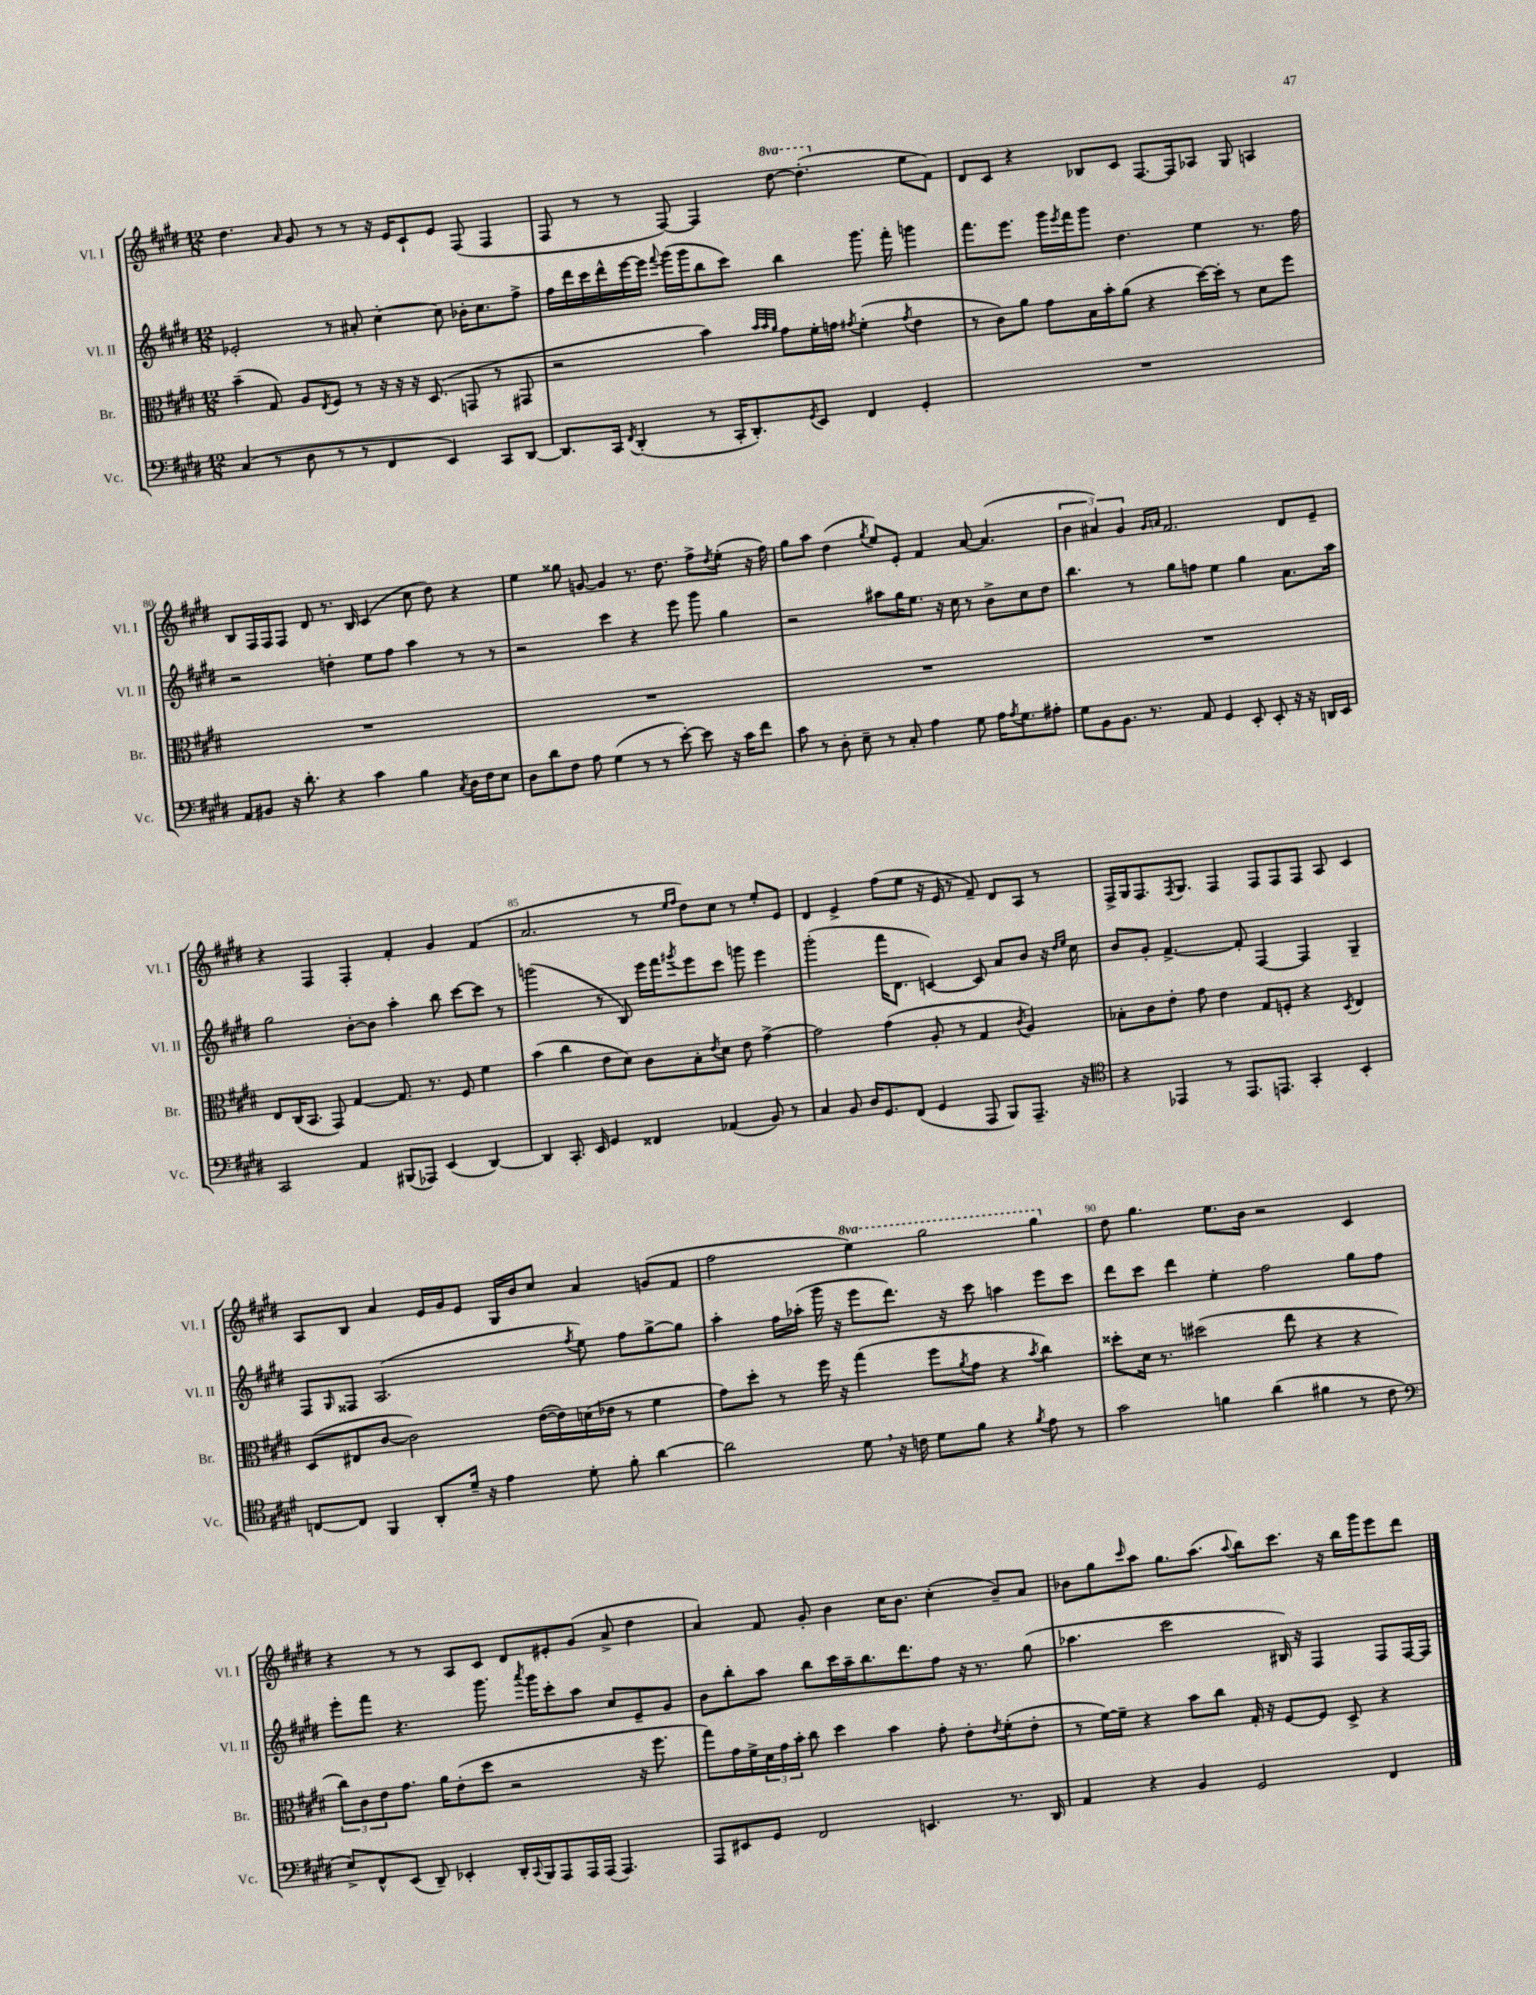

**kern	**kern	**kern	**kern
*part4	*part3	*part2	*part1
*staff4	*staff3	*staff2	*staff1
*I"Vc.	*I"Br.	*I"Vl. II	*I"Vl. I
*I'Vc.	*I'Br.	*I'Vl. II	*I'Vl. I
*clefF4	*clefC3	*clefG2	*clefG2
*k[f#c#g#d#]	*k[f#c#g#d#]	*k[f#c#g#d#]	*k[f#c#g#d#]
*M12/8	*M12/8	*M12/8	*M12/8
=77	=77	=77	=77
(4C#/	(4b~\	2e-X'/	4.dd#\
8r	8G#/)	.	.
.	.	.	16qqa/
8D#\	8A/L	.	8g#/
.	8qE/	.	.
8r	8F#/J	8r	8r
8r	8r	8a#X'/	8r
4FF#/	16r	[4cc#'\	16r
.	16r	.	16e/KL
.	16r	.	8c#`/
.	(8.D#/	.	.
4EE/)	.	8cc#\]	8e/J
.	8GGn/	16b-X'\KL	(8F#/
.	.	8.cc#\	.
8CC#/L	8r	.	4F#/
[8DD#/J	8GG#X/	8ff#^\J	.
=78	=78	=78	=78
8.DD#/L]	2r	16ff#\LL	8F#/
.	.	16ddd#\	.
.	.	16ccc#\	8r
16CC#/Jk	.	16ddd#^^\	.
8qFF#/	.	.	.
(4DD#'/	.	[16eee\	8r
.	.	16eee\JJ]	.
.	.	8qqfff#/	.
.	.	(16ggg#\LL	[8F#/)
.	.	16ggg#\J	.
8r	4b\)	8bb\	4F#/]
16CC#'/KL	.	8ccc#\J)	.
8.DD#'/)	.	.	.
.	32qqb/LLL	.	.
.	32qqb/	.	.
.	32qqa/JJJ	.	.
*	*	*	*8va
.	8g#\L	4bb\	[8ddd#\
8qGG#/	.	.	.
8EE/J	16f#'\L	.	(4.ddd#'\]
.	16gn\JJ	.	.
.	8qg#X/	.	.
4FF#/	(4f#'\	8.ggg#\	.
.	.	16fff#'\	.
.	8qg#/	.	.
*	*	*	*X8va
4GG#'/	4e\	4gggn\	8ee\L
.	.	.	8f#\J)
=79	=79	=79	=79
1.r	8r	8.fff#\L	8d#/L
.	8c#\L)	.	8c#/J
.	.	8.eee\J	.
.	8a\J	.	4r
.	8g#\L	16ggg#\LL	.
.	.	8qeee/	.
.	.	16fff#\J	.
.	16B\L	8ggg#\J	8B-X/L
.	16b'\J	.	.
.	(8a\J	4.dd#\	8c#/J
.	4r	.	[8.F#/L
.	.	.	16F#/k]
.	[16dd#\LL)	4ee\	8A-X/J
.	16dd#'\JJ]	.	.
.	8r	.	8G#/
.	8d#\L	8.r	4An/
.	8ff#\J	.	.
.	.	16ff#\	.
!!LO:LB:g=z
=80	=80	=80	=80
8AA/L	1.r	2r	8B/L
8BB#X/J	.	.	16F#/L
.	.	.	16F#/J
16r	.	.	8F#/J
8.d#'\	.	.	.
.	.	.	8d#/
4r	.	4ddn'\	8.r
.	.	.	16B/
4c#\	.	8ee\L	(4c#/
.	.	8ff#\J	.
4B\	.	4aa\	8cc#\
.	.	.	8dd#\)
8qC#/	.	.	.
16D#\LL	.	8r	4r
16F#\J	.	.	.
8E\J	.	8r	.
=81	=81	=81	=81
8D#\L	1.r	2r	4ee\
8d#\	.	.	.
8F#\J	.	.	8gg##X\
8A\	.	.	[8gn/
(4G#\	.	4ccc#\	4g/]
8r	.	4r	8.r
8r	.	.	.
.	.	.	8.dd#\
[8e'\)	.	8eee\	.
8e\]	.	8ggg#\	8ff#^\L
.	.	.	8qdd#/
16r	.	4gg#\	(8ee'\J
16c#\KL	.	.	.
8f#\J	.	.	16r
.	.	.	16ff#\)
=82	=82	=82	=82
8c#\	1.r	2r	8gg#\L
8r	.	.	8aa\J
8D#'\	.	.	(4dd#\
8E~\	.	.	.
.	.	.	8qgg#/
8r	.	8aa#X\L	8ee/L)
8C#'/	.	16gg#\K	8e'/J
.	.	8.ee\J	.
4A\	.	.	4f#/
.	.	16r	.
.	.	16cc#\	.
8G#\	.	8r	[8a/
16A\KL	.	8b^\L	(4.a/]
8qA/	.	.	.
8.G#\	.	.	.
.	.	8cc#\	.
8A#X'\J	.	8dd#\J	.
=83	=83	=83	=83
8G#\L	1.r	4.bb\	6b\
8BB\	.	.	.
.	.	.	6a#X/)
8.BB\J	.	.	.
.	.	.	6g#/
.	.	8r	.
8.r	.	.	.
.	.	.	16qqg#/LL
.	.	.	16qqan/JJ
.	.	8gg#\L	2.f#/
8AA/	.	8ffn\J	.
4GG#/	.	4ee\	.
8EE'/	.	4gg#\	.
8EE'/	.	.	.
16r	.	8.a\L	8d#/L
16r	.	.	.
16DDn/LL	.	.	8e~/J
16EE/JJ	.	16aa\Jk	.
!!LO:LB:g=z
=84	=84	=84	=84
2CC#/	8E/L	2gg#\	4r
.	(16C#/K	.	.
.	8.BB/J	.	.
.	.	.	4F#/
.	8GG#/)	.	.
4AA/	[4G#/	[8b'\L	4F#'/
.	.	8b\J]	.
(8BBB#X/L	8.G#/]	4aa'\	4f#'/
8AAA-X/J)	.	.	.
.	8.r	.	.
(4EE/	.	8bb\	4g#/
.	8F#/	[8ccc#\L	.
[4DD#/)	4f#\	8ccc#\J]	(4f#/
.	.	8r	.
=85	=85	=85	=85
4DD#/]	(4b\	(2gggn\	2.a/
8.CC#'/	4cc#\	.	.
16EE/	.	.	.
4GG#/	8e\L	8r	.
.	8d#\J)	8B/)	.
4FF##X/	8c#\L	16eee\LL	8r
.	.	16fff#\J	.
.	.	.	16qqee/LL
.	.	8qggg#X/	16qqff#/JJ
.	8B'\	8eee\	8dd#\L)
.	8qe/	.	.
(4AA-X/	8d#\J	8ccc#\J	8cc#\J
.	8e\	8gggn\	8r
8BB/)	[4g#^\	4eee\	8ee'/L
8r	.	.	8e/J
=86	=86	=86	=86
4C#/	2g#\]	(2ggg#'\	4d#/
8BB/	.	.	4e^/
16D#/KL	.	.	.
8.GG#/	.	.	.
.	(4g#\	16fff#\KL	(8ff#\L
.	.	8.d#\J	.
(8FF#/J	.	.	8ee\J
4GG#/	8A'/	[4cn/)	16r
.	.	.	16e/
.	8r	.	8r
8AAA/	4G#/	8c/]	8f#~/)
8BBB/L)	.	8a/L	8d#/L
.	8qc#/	.	.
8.AAA~/J	4A/)	8b/J	8A/J
.	.	16r	8r
.	.	16qqdd#/LL	.
.	.	16qqee/JJ	.
16r	.	16cc#\	.
=87	=87	=87	=87
*clefC4	*	*	*
4r	8B-X'\L	8b/L	16F#^/LL
.	.	.	16G#/J
.	8c#\	8g#'/J	8.F#/
4EE-X/	8e'\J	[4.f#^/	.
.	.	.	8qF#/
.	.	.	8.G#/J
.	8g#\	.	.
8r	4e\	.	4F#/
8.EE-/L	.	8f#'/]	.
.	8G#/L	[4F#/	8F#/L
8.EEn/J	.	.	.
.	8Fn'/J	.	8F#/
4GG#'/	4r	4F#/]	8F#/J
.	.	.	8A/
.	8qD#/	.	.
4BB'/	4E/	4G#~/	4c#/
!!LO:LB:g=z
=88	=88	=88	=88
[8Cn/L	(8D#/L	8F#/L	8A/L
.	.	16qqG#/	.
8C/J]	8E#X/	8F##X/J	8B/J
4FF#/	[8c#/J	(2.A/	4a/
.	2c#\])	.	.
8AA'/L	.	.	16e/LL
.	.	.	16g#/J
16d#~/Jk	.	.	8e/J
16r	.	.	.
4e\	.	.	16G#/LL
.	.	.	16b/J
.	([16e\LL	.	8cc#/J
.	16e\])	.	.
.	.	8qff#/	.
8d#'\	(16dn\	8ee\)	4a/
.	16e-X\JJ	.	.
8f#'\	8r	8ff#\L	.
[4a\	4f#\	[8gg#^\	(8gn/L
.	.	8gg#\J]	8f#/J
=89	=89	=89	=89
2a\]	8g#\L)	4aa'\	2ff#\
.	8dd#'\J	.	.
.	8r	16ff#\LL	.
.	.	(16aa-X'\JJ	.
.	16ff#\	16ggg#\	.
.	16r	16r	.
*	*	*	*8va
8d#,\	(4gg#\	8eee\L	4eee\)
16r	.	8.ddd#\J)	.
16cn\	.	.	.
8d#\L	8ff#\L	.	2ggg#\
.	.	16r	.
.	8qa/	.	.
8f#\J	8g#\J	8ccc#\	.
4r	4r	4aan\	.
8qf#/	8qb/	.	.
8e\	4cc#\)	8eee\L	4ggg#\
8r	.	8ccc#\J	.
=90	=90	=90	=90
*	*	*	*X8va
2g#\	8dd##X'\L	8ddd#\L	8dd#\
.	16d#\Jk	8ccc#\J	4.gg#\
.	8.r	.	.
.	.	4ddd#\	.
.	(2dd#X\	.	.
4fn\	.	4ee'\	8.ee\L
.	.	.	16b\Jk
(4a\	.	2ff#\	2r
.	8ee\	.	.
4f#X\	4r	.	.
8r	4r	8gg#\L	4c#/
8c#\	.	8ff#\J	.
!!LO:LB:g=z
=91	=91	=91	=91
*clefF4	*	*	*
8E^/L)	12cc#\L)	8eee'\L	4r
.	12c#\	.	.
8FF#^^/	.	8fff#\J	.
.	12e\	.	.
(8EE/J	8.g#\J	4.r	8r
8DD#~/)	.	.	8r
.	16a\KL	.	.
4EE-X'/	(8e'\	.	8A/L
.	8dd#\J	8.ggg#\	8c#/J
16DD#'/LL	2r	.	8d#/L
8qqCC#/	.	8qaaa/	.
16BBB/J	.	16ggg#\KL	.
8AAA/	.	8ccc#'\	8e#X'/
16AAA/L	.	8aa\J	(8g#/J
(16AAA/JJ	.	.	.
4.AAA/)	.	8cc#/L	8a^/
.	16r	8e~/	4dd#\
.	8.ff#\	.	.
.	.	8g#/J	.
=92	=92	=92	=92
8AAA/L	8gg#\L)	8b\L	4a/)
8EE#X/	16g#\L	8bb'\	.
.	16f#^\	.	.
8GG#/J	24d#\	8aa\J	8f#/
.	24g#\	.	.
.	24b'\JJ	.	.
2FF#/	8cc#\	8bb\L	8g#'/
.	4dd#\	16ccc#\L	4b\
.	.	16aa~\J	.
.	.	8.bb\	.
.	4b\	.	16cc#\KL
.	.	8.ddd#\	8.b\J
4.EEn/	.	.	.
.	8g#'\	8ff#\J	(4cc#'\
.	8e'\L	16r	.
.	.	8.r	.
.	8qe/	.	.
8.r	(8f#'\	.	8b~/L)
.	8e'\J	(8gg#\	8a/J
16DD#/	.	.	.
=93	=93	=93	=93
4AA/	8r	4.aa-X\	8b-X\L
.	[16f#\LL)	.	8gg#\
.	16f#~\JJ]	.	.
.	.	.	16qqccc#/
4r	4r	.	8aa\J
.	.	2ccc#\	8.gg#\L
4BB/	8b\L	.	.
.	.	.	(8.aa\J
.	8cc#\J	.	.
.	.	.	8qqaa/
2GG#/	16G#'/	.	8bb\L)
.	16r	.	.
.	[8F#/L	16B#X/)	8.ccc#\J
.	.	16r	.
.	8F#/J]	4F#/	.
.	.	.	16r
.	8D#^/	.	16bb\LL
.	.	.	16ggg#\J
4FF#/	4r	8F#/L	8eee\
.	.	[16F#/L	8ddd#\J
.	.	16F#/JJ]	.
==	==	==	==
*-	*-	*-	*-
